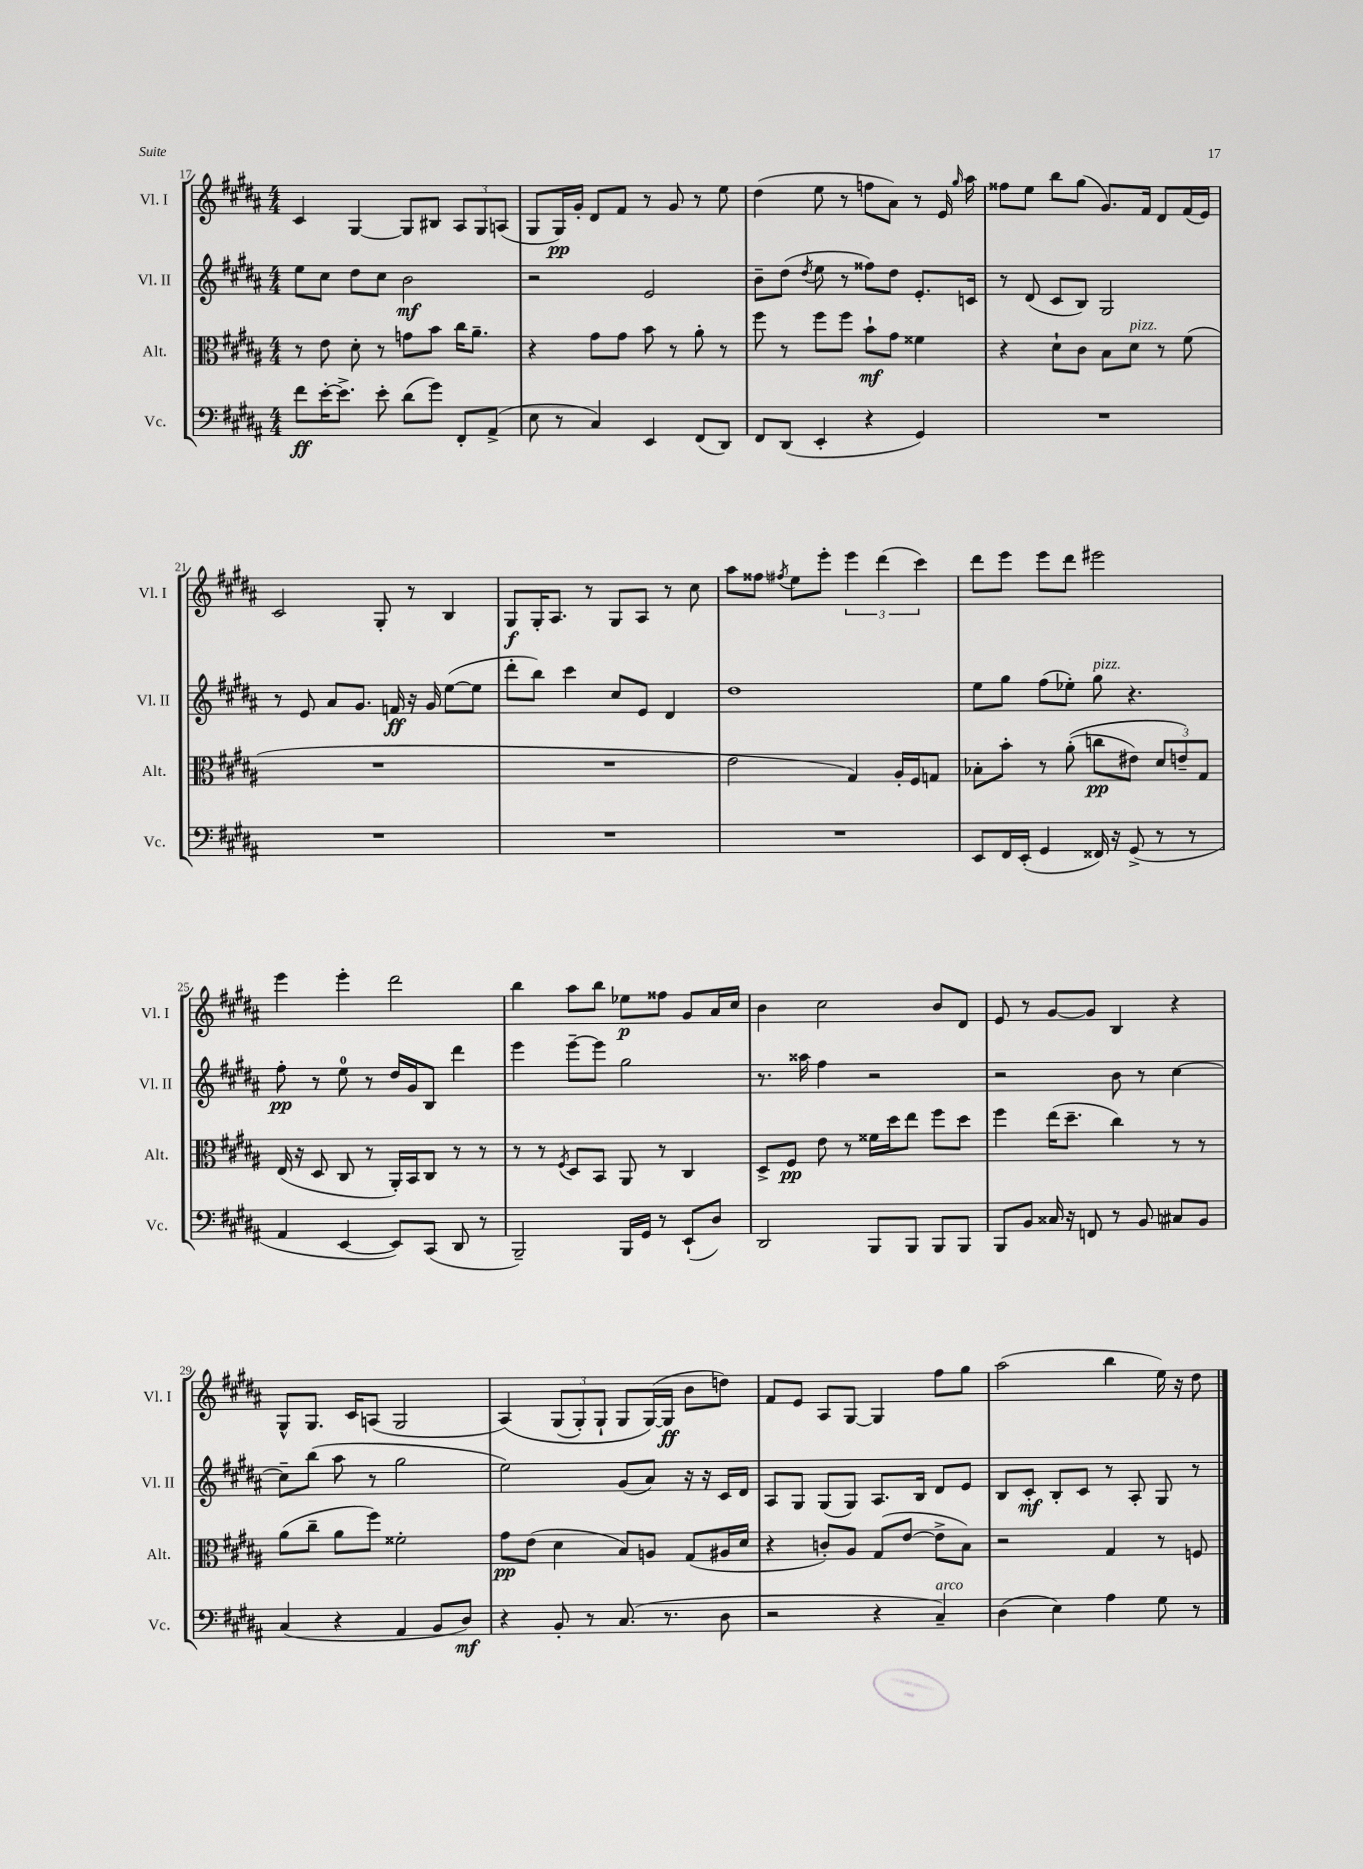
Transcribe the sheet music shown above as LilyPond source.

<<
\new StaffGroup <<
\new Staff = "s0" \with { instrumentName = "Vl. I" shortInstrumentName = "Vl. I" } {
    \clef treble \key b \major \numericTimeSignature \time 4/4
    \autoBeamOff cis'4 gis4~ gis8[ bis8] \tuplet 3/2 { ais8[ gis8 a8]( } |
    gis8[ gis16\pp) gis'16]-. dis'8[ fis'8] r8 gis'8 r8 e''8 |
    dis''4( e''8 r8 f''8[ ais'8]) r8 e'16 \grace { gis''16 } ais''16 |
    fisis''8[ e''8] b''8[ gis''8]( gis'8.[) fis'16] dis'8[ fis'16( e'16]) |
    cis'2 gis8-. r8 b4 |
    gis8[\f gis16-. ais8.] r8 gis8[ ais8] r8 cis''8 |
    ais''8[ fisis''8] \acciaccatura { fis''8 } e''8[ e'''8]-. \tuplet 3/2 { e'''4 dis'''4( cis'''4) } |
    dis'''8[ e'''8] e'''8[ dis'''8] eis'''2 |
    e'''4 e'''4-. dis'''2 |
    b''4 ais''8[ b''8] ees''8[\p fisis''8] gis'8[ ais'16 cis''16] |
    b'4 cis''2 b'8[ dis'8] |
    e'8 r8 gis'8[~ gis'8] b4 r4 |
    gis8[-^ gis8.] cis'16[ a8]( gis2 |
    ais4)\( \tuplet 3/2 { gis8[( gis8-.) gis8]-! } gis8[ gis16~(\) gis16]\ff b'8[ d''8]) |
    fis'8[ e'8] ais8[ gis8]~ gis4 fis''8[ gis''8] |
    ais''2( b''4 e''16) r16 dis''8 \bar "|." |
}
\new Staff = "s1" \with { instrumentName = "Vl. II" shortInstrumentName = "Vl. II" } {
    \clef treble \key b \major \numericTimeSignature \time 4/4
    \autoBeamOff e''8[ cis''8] dis''8[ cis''8] b'2\mf |
    r2 e'2 |
    b'8[-- dis''8]( \acciaccatura { dis''8 } e''8 r8 fisis''8[) dis''8] e'8.[-. c'16] |
    r8 dis'8( cis'8[ b8]) gis2 |
    r8 e'8 ais'8[ gis'8.] f'16\ff r16 gis'16 e''8[~( e''8] |
    dis'''8[-. b''8]) cis'''4 cis''8[ e'8] dis'4 |
    dis''1 |
    e''8[ gis''8] fis''8[( ees''8]-.) gis''8^\markup { \italic "pizz." } r4. |
    fis''8-.\pp r8 e''8-0 r8 dis''16[ gis'16 b8] dis'''4 |
    e'''4 e'''8[~-- e'''8] gis''2 |
    r8. aisis''16 fis''4 r2 |
    r2 b'8 r8 cis''4~ |
    cis''8[-- b''8]( ais''8 r8 gis''2 |
    e''2) gis'8[( ais'8]) r16 r16 cis'16[ dis'16] |
    ais8[ gis8] gis8[( gis8]) ais8.[ b16] dis'8[ e'8] |
    b8[ cis'8]-.\mf b8[-. cis'8] r8 ais8-. gis8 r8 \bar "|." |
}
\new Staff = "s2" \with { instrumentName = "Alt." shortInstrumentName = "Alt." } {
    \clef alto \key b \major \numericTimeSignature \time 4/4
    \autoBeamOff r8 e'8 dis'8-. r8 g'8[ b'8] cis''16[ ais'8.]-- |
    r4 gis'8[ gis'8] b'8 r8 ais'8-. r8 |
    fis''8 r8 fis''8[ fis''8] b'8[-!\mf gis'8] fisis'4 |
    r4 dis'8[-! cis'8] b8[ dis'8]^\markup { \italic "pizz." } r8 fis'8( |
    R1 |
    R1 |
    e'2 gis4) ais16[-. fis16 g8] |
    bes8[-. b'8]-. r8 ais'8-.(\( c''8[\pp eis'8]) \tuplet 3/2 { dis'8[ e'8--\) gis8] } |
    e16( r16 dis8 cis8 r8 ais,16[-.) b,16 cis8] r8 r8 |
    r8 r8 \acciaccatura { fis8 } dis8[ b,8] ais,8 r8 cis4 |
    dis8[-> fis8]\pp e'8 r8 fisis'16[ dis''16 e''8] fis''8[ dis''8] |
    fis''4 e''16[( dis''8.]-- cis''4) r8 r8 |
    ais'8[( cis''8]-- ais'8[ fis''8]) fisis'2-. |
    gis'8[\pp e'8]( dis'4 b8[) a8] gis8[( ais16 dis'16] |
    r4 c'8[-.) ais8] gis8[( e'8]~ e'8[-> b8]) |
    r2 gis4 r8 f8 \bar "|." |
}
\new Staff = "s3" \with { instrumentName = "Vc." shortInstrumentName = "Vc." } {
    \clef bass \key b \major \numericTimeSignature \time 4/4
    \autoBeamOff fis'8[\ff e'16~-. e'8.]-> e'8-. dis'8[( gis'8]) fis,8[-. ais,8]->( |
    e8 r8 cis4) e,4 fis,8[( dis,8]) |
    fis,8[ dis,8]( e,4-. r4 gis,4) |
    R1 |
    R1 |
    R1 |
    R1 |
    e,8[ fis,16 e,16]-.( gis,4 fisis,16) r16 gis,8->( r8 r8 |
    ais,4 e,4~ e,8[) cis,8]( dis,8 r8 |
    b,,2--) b,,16[ gis,16] r8 e,8[-!( dis8]) |
    dis,2 b,,8[ b,,8] b,,8[ b,,8] |
    b,,8[ b,8] cisis16 r16 f,8 r8 b,8 cis8[ b,8] |
    cis4( r4 ais,4 b,8[ dis8]\mf) |
    r4 b,8-. r8 cis8.( r8. dis8 |
    r2 r4 cis4--^\markup { \italic "arco" }) |
    dis4( e4) ais4 gis8 r8 \bar "|." |
}
>>
>>
\layout { \context { \Score currentBarNumber = #17 } }
